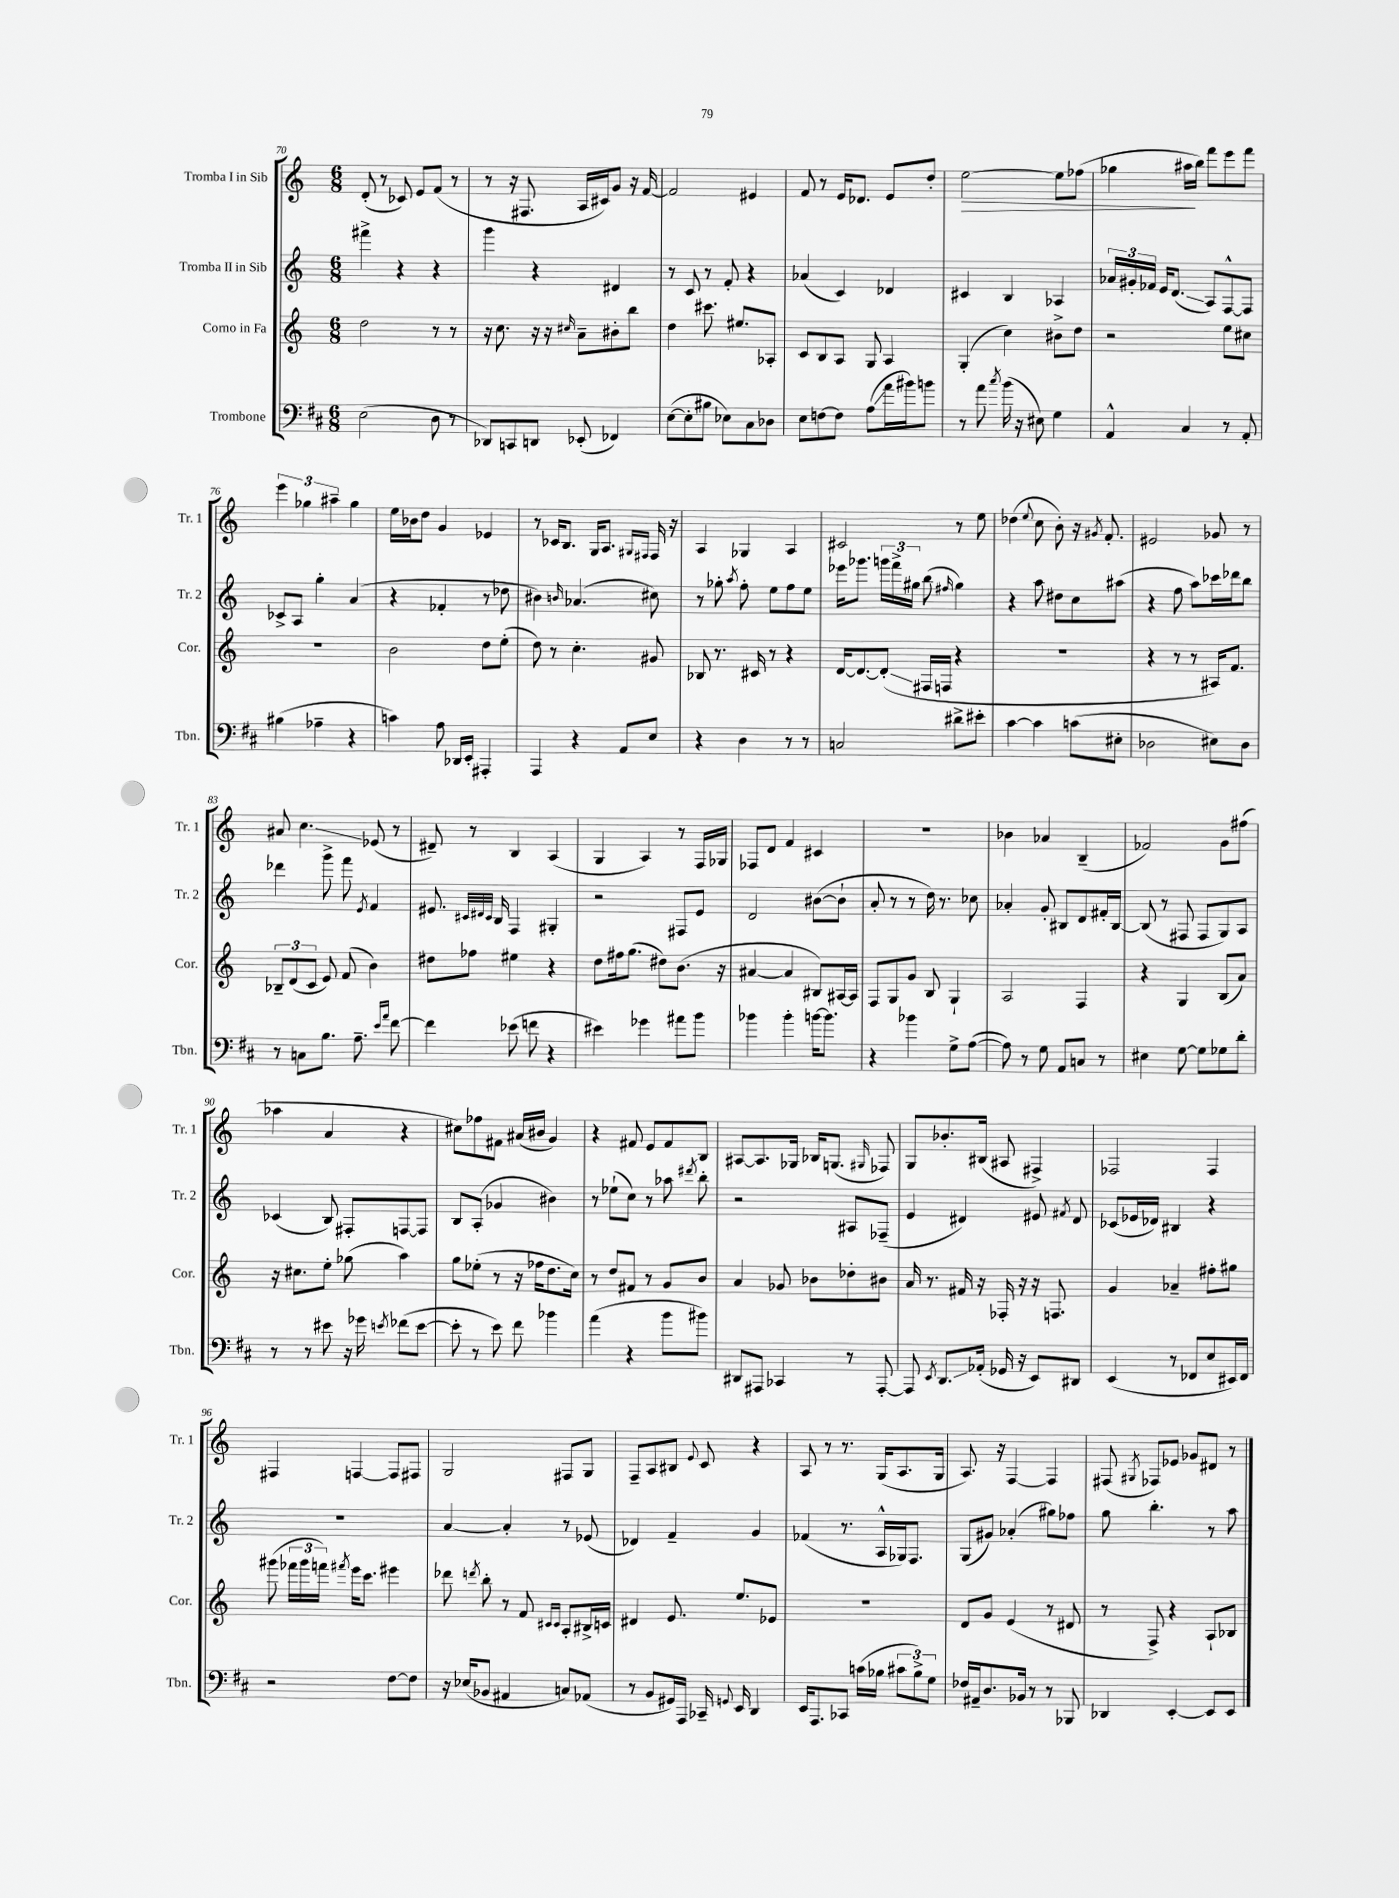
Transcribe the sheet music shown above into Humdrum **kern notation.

**kern	**kern	**kern	**kern
*staff4	*staff3	*staff2	*staff1
*clefF4	*clefG2	*clefG2	*clefG2
*k[f#c#]	*k[]	*k[]	*k[]
*M6/8	*M6/8	*M6/8	*M6/8
(2E	2dd	4fff#^	(8d'
.	.	.	8r
.	.	4r	8c-)
.	.	.	8e
8D	8r	4r	(8f
8r	8r	.	8r
=	=	=	=
8DD-)	16r	4ggg	8r
.	8.cc	.	.
8CC	.	.	16r
.	.	.	8.F#
8DD	16r	4r	.
.	16r	.	.
.	16qqcc#	.	.
(8EE-'	8a~	.	16A
.	.	.	16c#)
4FF-)	8b#'	4d#	8g
.	8bb	.	16r
.	.	.	[16f
=	=	=	=
([8E	4dd	8r	2f]
8E']	.	8c	.
8B#	8.ccc#	8r	.
8E-)	.	8f'	.
.	8.ee#	.	.
8C#	.	4r	4e#
8D-	8A-'	.	.
=	=	=	=
8E	8c	(4a-	8f
[8F	8B	.	8r
8F]	8A	4c)	16e
.	.	.	8.d-
(8A	8G	.	.
16a	4A	4d-	8e
16b#)	.	.	.
8b	.	.	8dd'
=	=	=	=
8r	(4G'	4c#	[2ee
8a	.	.	.
8qcc#	.	.	.
(16b	4cc)	4B	.
16r	.	.	.
8E#)	.	.	.
4G	8b#^	4A-	8ee]
.	8dd	.	(8ff-
=	=	=	=
4AA^^	2r	24a-	4gg-
.	.	24g#'	.
.	.	24f-	.
.	.	16e	.
.	.	(8.d	.
4C#	.	.	16aa#
.	.	.	16bb)
.	.	8A)	8fff
8r	8ee	[8F^^	8eee
8AA'	8cc#	8F]	8fff
=	=	=	=
(4B#	2.r	8c-^	6eee
.	.	8A	.
.	.	.	6gg-
4A-~	.	4gg'	.
.	.	.	6aa#~
4r	.	(4a	4gg-
=	=	=	=
4c)	2b	4r	16ee
.	.	.	16b-
.	.	.	8dd
8A	.	4f-'	4g
16DD-	.	.	.
16EE'	.	.	.
4AAA#'	8dd	8r	4e-
.	(8ee'	8dd-	.
=	=	=	=
4AAA	8dd)	4b#)	8r
.	8r	.	16c-
.	.	.	8.B
.	.	16qqb	.
4r	4.cc'	(4.a-	.
.	.	.	16G
.	.	.	8.A
8AA	.	.	.
.	.	.	16qqG#
.	.	.	16qqF#
8E	8g#	8cc#)	16F#
.	.	.	16r
=	=	=	=
4r	8B-	8r	4A
.	8.r	8gg-'	.
.	.	8qaa	.
4D	.	8ff'	4G-
.	16c#	.	.
.	8r	8ee	.
8r	4r	8ff	4A
8r	.	8ee	.
=	=	=	=
2C	[16d	16eee-	2c#
.	8.d_	8.ggg-	.
.	(8d']	24ggg	.
.	.	24fff^	.
.	.	24gg#	.
.	16F#	(8bb	.
.	16F	.	.
.	.	16qqff#	.
8d#^	4r	4gg#)	8r
8e#'	.	.	8ee
=	=	=	=
[4c#	2.r	4r	(4dd-
.	.	.	8qqee
4c#]	.	8aa	8cc
.	.	8dd#	8b')
(8c	.	8cc	16r
.	.	.	8qg#
.	.	.	8.f'
8E#'	.	(8aa#	.
=	=	=	=
2D-	4r	4r	2e#
.	8r	8ff	.
.	8r	8aa)	.
8E#)	16A#)	16ccc-	8g-
.	8.f	16ddd-	.
8D-	.	8bb	8r
=	=	=	=
8r	12B-~	4ddd-	8a#
.	(12d	.	.
8C	.	.	4.cc
.	12c	.	.
8.B	8e)	8ggg^	.
.	(8f	8fff	.
8.A~	.	.	.
.	.	8qe	.
.	4b)	4f	(8e-
16qqe	.	.	.
16qqa	.	.	.
[8f#	.	.	8r
=	=	=	=
4f#]	8dd#	8.e#	8d#~)
.	8ff-	.	8r
.	.	32qqc#	.
.	.	32qqd#	.
.	.	32qqc#	.
.	.	16B	.
(8e-	4ee#	4F	4B
8f	.	.	.
4r	4r	4G#'	(4A
=	=	=	=
4e#)	8dd	2r	4G
.	16ff#	.	.
.	(8.gg	.	.
4g-	.	.	4A)
.	8dd#)	.	.
8a#	(8.b	8F#	8r
8b	.	8e	16F
.	16r	.	16G-
=	=	=	=
4b-	[4a#	2d	8F-
.	.	.	8d
4b-'	4a#]	.	4f
[16b	8B#)	([8b#	4c#
8.b]	.	.	.
.	[16A#	8b#`]	.
.	16A#]	.	.
=	=	=	=
4r	8F	8a'	2.r
.	8G	8r	.
4b-	8g	8r	.
.	8B	16dd)	.
.	.	8.r	.
8G^	4G`	.	.
([8A	.	8cc-	.
=	=	=	=
8A])	2A	4a-'	4b-
8r	.	.	.
8G	.	8g'	4a-
8AA	.	8B#	.
8C	4F	8d	(4B~
8r	.	16f#'	.
.	.	[16B#	.
=	=	=	=
4E#	4r	(8B#]	2f-)
.	.	8r	.
[8G	4G	8F#	.
8G]	.	8F#	.
8G-	(8B	8G)	8g
8d'	8a)	8A	(8ff#
=	=	=	=
8r	16r	(4c-	4aa-
.	8.cc#	.	.
8r	.	.	.
8e#	8ee'	8B)	4a
16r	(8gg-	8F#'	.
16g-	.	.	.
8qe	.	.	.
(8f-	4aa)	[8F	4r
[8e	.	8F]	.
=	=	=	=
8e']	8gg	8B	8cc#)
8r	(8ee-'	(8A'	8ff-
8e)	8r	4g-	8f#
8f#	16r	.	(16a#
.	16ff-	.	16b#
4b-	8.dd	4b#)	4g)
.	16cc)	.	.
=	=	=	=
(4a	8r	8r	4r
.	8dd	(8ee-`	.
4r	8f#	8cc)	8f#
.	8r	8r	8e
8b	8g	8aa-	8f#
.	.	8qddd#	.
8b#)	8b	8bb'	8B
=	=	=	=
8DD#	4a	2r	[8A#
8AAA#	.	.	8.A#]
4CC-	8g-	.	.
.	.	.	16G-
.	8b-	.	16B-
.	.	.	(8.G
8r	8dd-'	8A#	.
.	.	.	16qqG#
[8AAA#'	8b#	(8F-~	8F-)
=	=	=	=
8AAA#]	16a	4e	8G
.	8.r	.	.
8qEE	.	.	.
8.DD	.	.	8.b-'
.	16f#	4d#)	.
(16AA-'	16r	.	(16B#
16GG-	16F-'	.	8A#
16r	16r	.	.
8EE)	16r	8e#	4F#^)
.	8.F	.	.
.	.	8qf#	.
8DD#	.	8d#	.
=	=	=	=
(4EE	4g	(8c-	2F-
.	.	16e-	.
.	.	16d-)	.
8r	4a-~	4B#	.
8FF-	.	.	.
8E	8ff#'	4r	4F-
16EE#)	8gg#	.	.
16FF-	.	.	.
=	=	=	=
2r	(8ggg#	2.r	4F#
.	24fff-	.	.
.	24ggg#	.	.
.	24fff)	.	.
.	8qfff#	.	.
.	16eee	.	[4F
.	8.ccc	.	.
[8F#	4eee#	.	8F]
8F#]	.	.	8F#
=	=	=	=
16r	8ddd-	[4a	2G
(16E-	.	.	.
.	8qddd	.	.
8BB-	8bb'	.	.
4AA#	8r	4a']	.
.	8f	.	.
.	16qqc#	.	.
.	16qqc#	.	.
8C)	8A'	8r	8F#
(8AA-	16B#^	(8e-	8G
.	16c	.	.
=	=	=	=
8r	4d#	4d-)	8F~
8BB	.	.	8A
16GG#)	8.e	4f~	8B#
16AAA	.	.	.
.	.	.	8qqe
16CC-~	.	.	8c
8qqGG	.	.	.
16EE	8.ee	.	.
4DD	.	4g	4r
.	8e-	.	.
=	=	=	=
16EE	2.r	(4f-	8A
8.AAA	.	.	.
.	.	.	8r
8CC-	.	8.r	8.r
(16c	.	.	.
16B-	.	16A^^	(16G
12c#	.	16G-)	8.A
.	.	8.F	.
12B-^)	.	.	.
12G	.	.	.
.	.	.	16G
=	=	=	=
16F-	8d	(8G	8.A)
16AA#~	.	.	.
8.D	8g	8g#)	.
.	.	.	16r
.	(4e	(4a-'	[4F
16BB-	.	.	.
8r	.	.	.
8r	8r	8gg#)	4F]
8BBB-	8d#	8ff-	.
=	=	=	=
4DD-	8r	8gg	(8F#
.	.	.	8qG#
.	8F^)	4.bb'	8F-)
[4EE'	4r	.	8e-
.	.	.	8g-
8EE]	8A`	8r	8d#
8EE	8B-	8aa	8r
==	==	==	==
*-	*-	*-	*-
